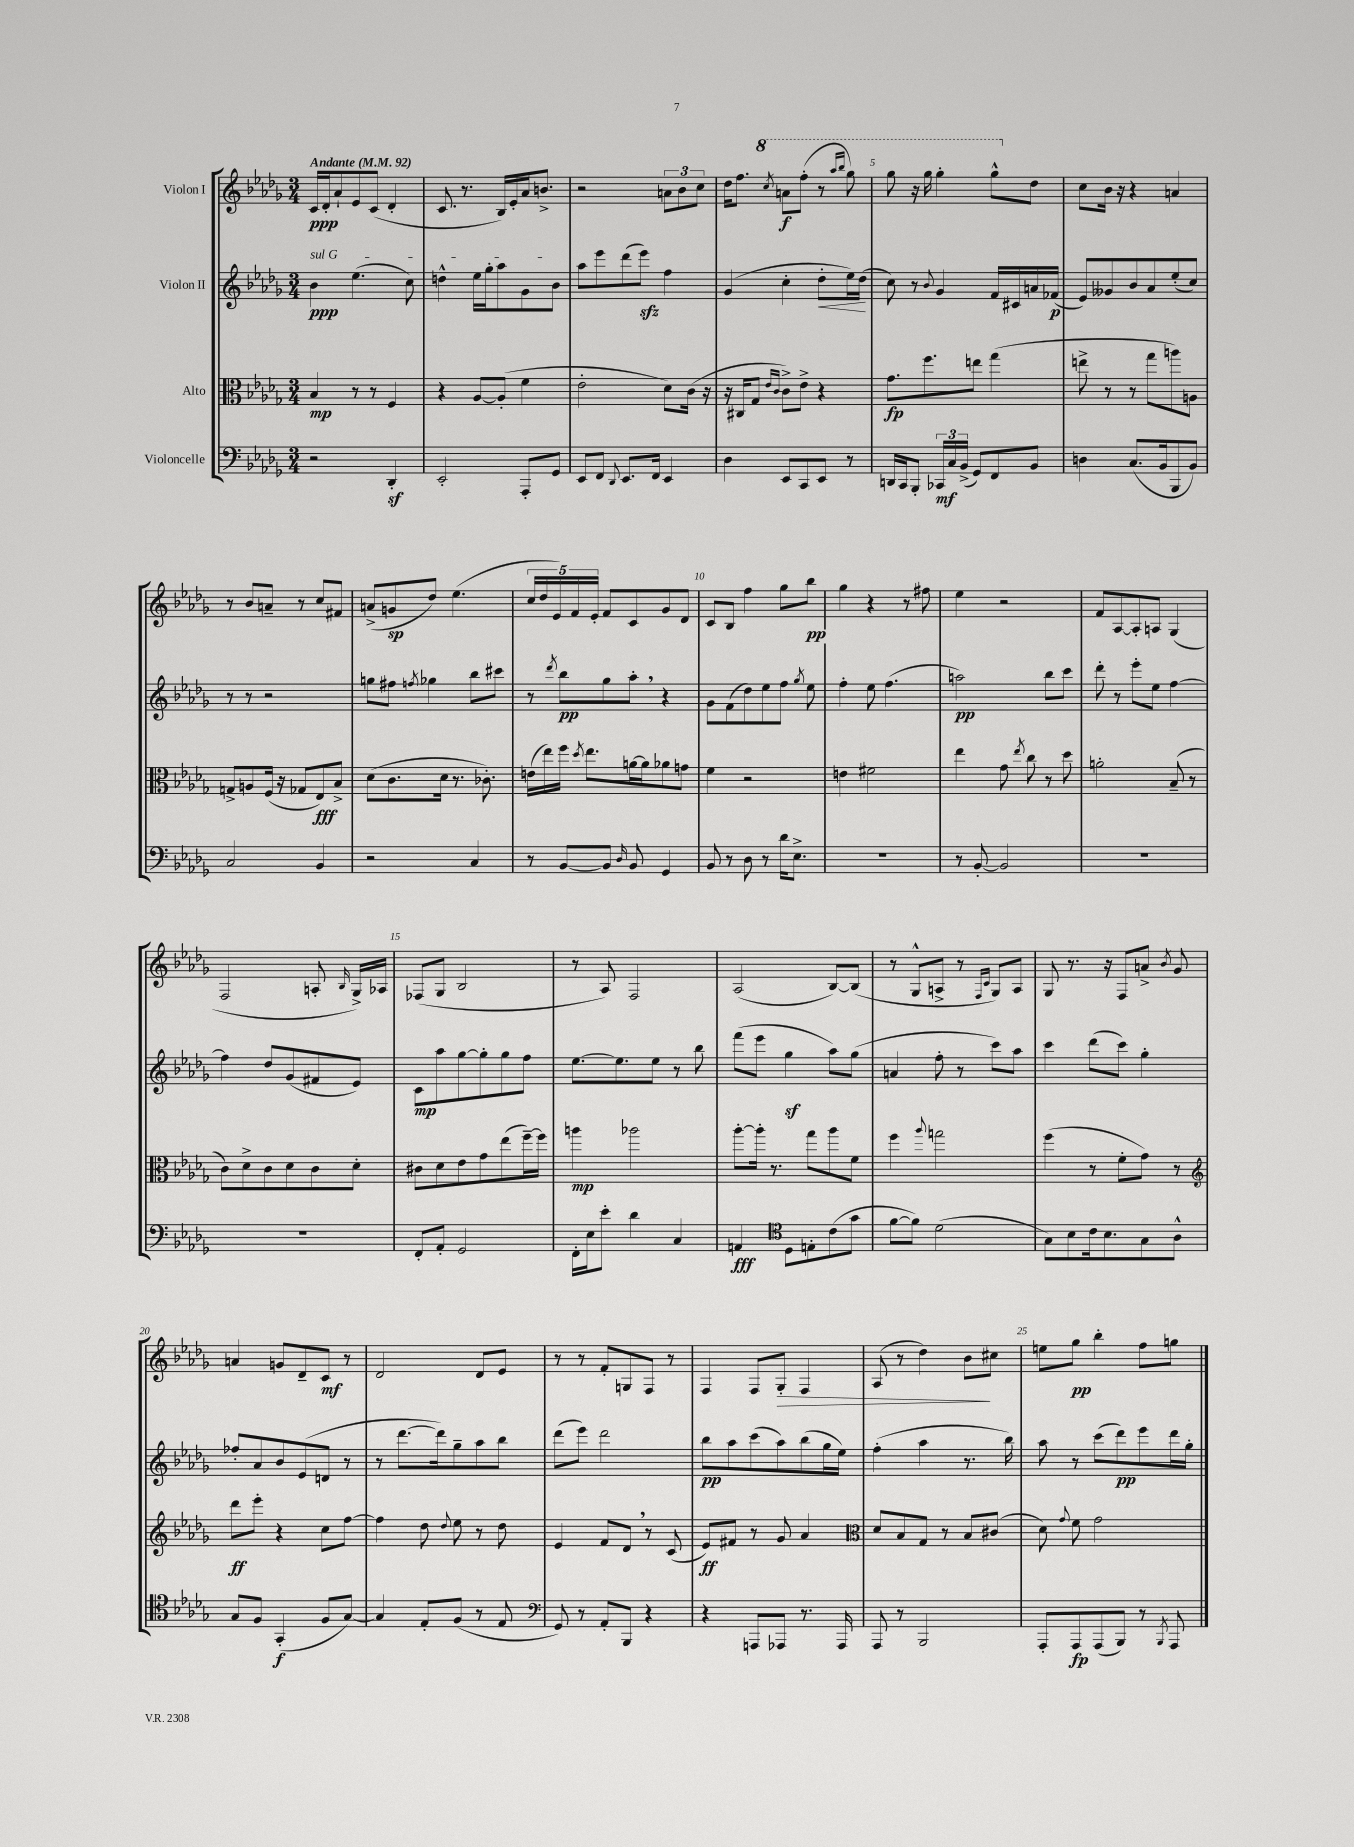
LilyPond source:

<<
\new StaffGroup <<
\new Staff = "s0" \with { instrumentName = "Violon I" } {
    \clef treble \key des \major \numericTimeSignature \time 3/4 \tempo "Andante" 4 = 92
    \autoBeamOff c'16[\ppp des'16-. aes'8-! ees'8 c'8]( des'4-. |
    c'8. r8. bes16[) ees'16-. aes'16 b'8.]-> |
    r2 \tuplet 3/2 { a'8[ bes'8 c''8] } |
    des''16[ f''8.] \ottava #1 \acciaccatura { c'''8 } a''8[\f f'''8]-.( r8 \grace { aes'''16[ bes'''16] } ges'''8) |
    ges'''8 r16 ges'''16 ges'''4-. ges'''8[-^ \ottava #0 des''8] |
    c''8[ bes'16] r16 r4 a'4 |
    r8 bes'8[ a'8]-- r8 c''8[ fis'8] |
    a'8[->( g'8\sp des''8]) ees''4.( |
    \tuplet 5/4 { c''16[ des''16 ees'16) f'16 ees'16]-. } f'8[ c'8 ges'8 des'8] |
    c'8[ bes8] f''4 ges''8[ bes''8]\pp |
    ges''4 r4 r8 fis''8 |
    ees''4 r2 |
    f'8[ aes8~ aes8-. a8] ges4( |
    f2 a8-. \grace { bes16 } ges16[->) aes16] |
    fes8[( ges8] bes2 |
    r8 aes8) f2 |
    aes2( bes8[~) bes8]( |
    r8 ges8[-^ a8]-> r8 \grace { f16[ c'16] } ges8[) a8] |
    ges8 r8. r16 f8[ a'8]-> \acciaccatura { bes'8 } ges'8 |
    a'4 g'8[ des'8-- c'8]\mf r8 |
    des'2 des'8[ ees'8] |
    r8 r8 f'8[-. g8 f8] r8 |
    f4 f8[ ges8]-.\> f4 |
    aes8( r8 des''4) bes'8[\! cis''8] |
    e''8[ ges''8]\pp bes''4-. f''8[ g''8] \bar "|." |
}
\new Staff = "s1" \with { instrumentName = "Violon II" } {
    \clef treble \key des \major \numericTimeSignature \time 3/4
    \autoBeamOff \once \override TextSpanner.bound-details.left.text = \markup { \italic "sul G" } bes'4\ppp\startTextSpan ees''4.( c''8) |
    d''4-^ ees''16[ ges''16-. aes''8 ges'8 bes'8]\stopTextSpan |
    aes''8[ ees'''8 des'''8( ees'''8]\sfz) f''4 |
    ges'4( c''4-. des''8[-.\< ees''16) des''16]\!( |
    c''8) r8 \appoggiatura { bes'8 } ges'4 f'16[ cis'16 a'16 fes'16]\p( |
    ees'8[) geses'8 bes'8 aes'8 ees''8-.( c''8]) |
    r8 r8 r2 |
    g''8[ fis''8] \acciaccatura { f''8 } ges''4 bes''8[ cis'''8] |
    r8 \acciaccatura { des'''8 } bes''8[\pp ges''8 aes''8]-. \breathe r4 |
    ges'8[ f'8( des''8) ees''8 f''8] \acciaccatura { ges''8 } ees''8 |
    f''4-. ees''8 f''4.( |
    a''2\pp) bes''8[ c'''8] |
    des'''8-. r8 ees'''8[-. ees''8] f''4~ |
    f''4 des''8[ ges'8( fis'8 ees'8]) |
    c'8[\mp aes''8 ges''8~ ges''8-. ges''8 f''8] |
    ees''8.[~ ees''8. ees''8] r8 bes''8 |
    f'''8[( ees'''8] ges''4\sf aes''8[) ges''8]( |
    a'4 f''8-. r8 c'''8[) aes''8] |
    c'''4 des'''8[( c'''8]) ges''4-. |
    fes''8[-. aes'8 bes'8 ees'8( d'8] r8 |
    r8 des'''8.[~ des'''16) ges''8-- aes''8 bes''8] |
    des'''8[( ees'''8]) des'''2 |
    bes''8[\pp aes''8 c'''8( aes''8) bes''8( ges''16 ees''16]) |
    f''4-.( aes''4 r8. bes''16) |
    aes''8 r8 c'''8[( des'''8\pp) ees'''8 des'''16 ges''16]-. \bar "|." |
}
\new Staff = "s2" \with { instrumentName = "Alto" } {
    \clef alto \key des \major \numericTimeSignature \time 3/4
    \autoBeamOff bes4\mp r8 r8 f4 |
    r4 aes8[~ aes8]-.( f'4 |
    ees'2-. des'8[) c'16]( r16 |
    r16 cis16[ ges8] \grace { ees'16[ c'16] } c'8[->) ees'8]-> r4 |
    ges'8.[\fp f''8. e''8] ges''4( |
    e''8-> r8 r8 ges''8[ a''8) a8] |
    g8[-> a8 f16]( r16 ges8[ ees8\fff) bes8]-> |
    des'8[( c'8. des'16] r8. ces'8.-.) |
    e'16[( ees''16) f''16] \acciaccatura { des''8 } ees''8.[ a'16~ a'16 aes'8 g'8] |
    f'4 r2 |
    e'4 fis'2 |
    ees''4 ges'8 \acciaccatura { ees''8 } c''8 r8 des''8 |
    a'2-. bes8--( r8 |
    c'8[) des'8-> c'8 des'8 c'8 des'8]-. |
    cis'8[ des'8 ees'8 ges'8 ees''8( f''16~--) f''16] |
    a''4\mp aes''2 |
    aes''8[~-. aes''16]-. r8. ges''8[ aes''8 f'8] |
    f''4 \appoggiatura { aes''8 } g''2 |
    f''4( r8 f'8[-. ges'8]) r8 |
    \clef treble des'''8[\ff ees'''8]-. r4 c''8[ f''8]~ |
    f''4 des''8 \appoggiatura { des''8 } ees''8 r8 des''8 |
    ees'4 f'8[ des'8] \breathe r8 c'8( |
    ees'8[\ff) fis'8] r8 ges'8 aes'4 |
    \clef alto des'8[ bes8 ges8] r8 bes8[ cis'8]( |
    des'8) \appoggiatura { ges'8 } f'8 ges'2 \bar "|." |
}
\new Staff = "s3" \with { instrumentName = "Violoncelle" } {
    \clef bass \key des \major \numericTimeSignature \time 3/4
    \autoBeamOff r2 des,4-.\sf |
    ees,2-. aes,,8[-. ges,8] |
    ees,8[ f,8] \appoggiatura { des,8 } ees,8.[ f,16] ees,4 |
    des4 ees,8[ c,8 ees,8] r8 |
    d,16[ c,16 bes,,8]-. \tuplet 3/2 { ces,16[\mf c16 bes,16]->( } ges,8[) f,8 bes,8] |
    d4 c8.[( bes,16 bes,,8 bes,8]) |
    c2 bes,4 |
    r2 c4 |
    r8 bes,8[~ bes,8] \grace { des16 } bes,8 ges,4 |
    bes,8 r8 des8 r8 des'16[ ees8.]-> |
    R2. |
    r8 bes,8~-. bes,2 |
    R2. |
    R2. |
    f,8[-. aes,8]-. ges,2 |
    f,16[-. ees16 ees'8]-. des'4 c4 |
    a,4\fff \clef tenor des8[ e8-. c'8( ges'8] |
    f'8[~ f'8]) des'2( |
    ges8[) bes8 c'16 bes8. ges8 aes8]-^ |
    ges8[ f8] ges,4-.\f( f8[ ges8]~) |
    ges4 ees8[-. f8]( r8 ees8 |
    \clef bass ges,8) r8 aes,8[-. bes,,8] r4 |
    r4 a,,8[ aes,,8] r8. aes,,16 |
    aes,,8 r8 bes,,2 |
    aes,,8[-. aes,,8\fp aes,,8( bes,,8]) r8 \acciaccatura { bes,,8 } aes,,8 \bar "|." |
}
>>
>>
\layout { \context { \Score \override BarNumber.break-visibility = ##(#f #t #t) barNumberVisibility = #(every-nth-bar-number-visible 5) } }
